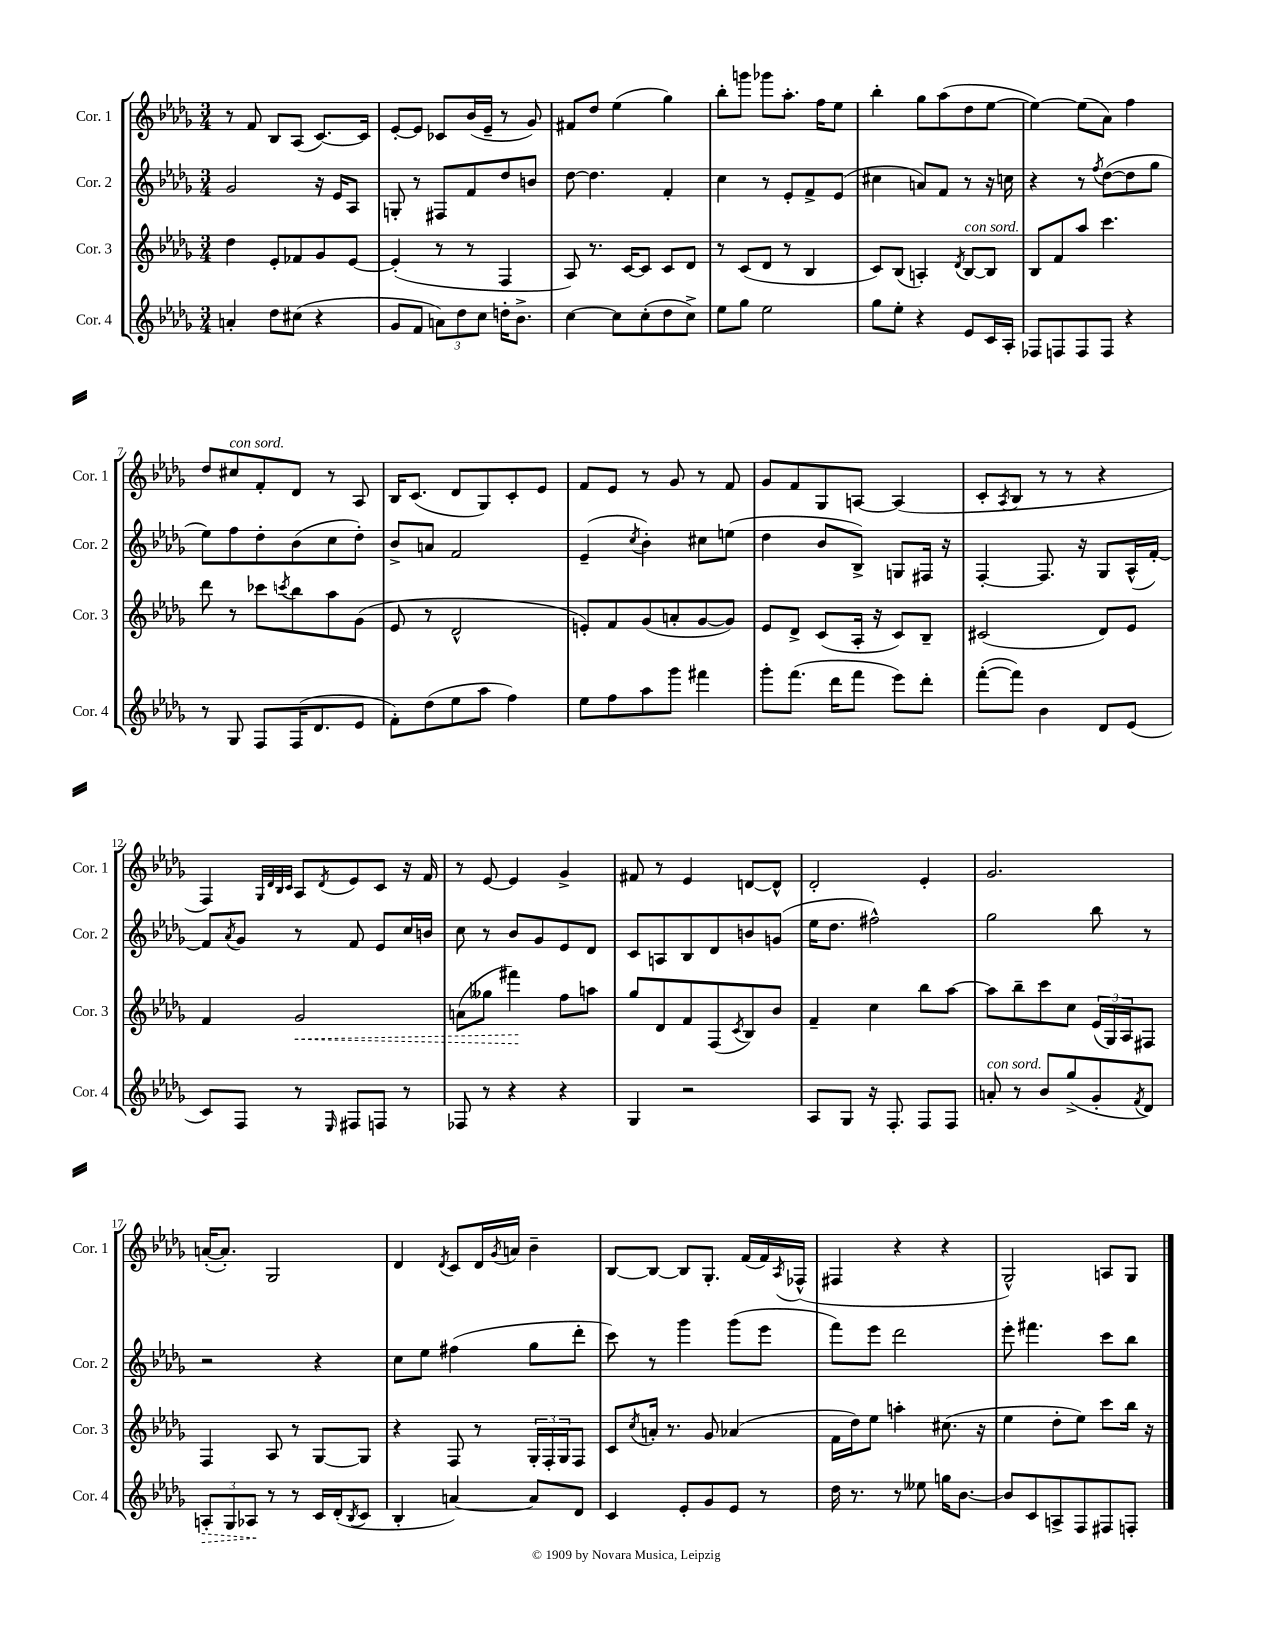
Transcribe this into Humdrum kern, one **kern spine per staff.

**kern	**kern	**kern	**kern
*staff4	*staff3	*staff2	*staff1
*clefG2	*clefG2	*clefG2	*clefG2
*k[b-e-a-d-g-]	*k[b-e-a-d-g-]	*k[b-e-a-d-g-]	*k[b-e-a-d-g-]
*M3/4	*M3/4	*M3/4	*M3/4
4a'	4dd-	2g-	8r
.	.	.	8f
8dd-	8e-'	.	8B-
(8cc#	8f-	.	(8A-
4r	8g-	16r	[8.c)
.	.	16e-	.
.	[8e-	8A-	.
.	.	.	16c]
=	=	=	=
8g-	(4e-']	8G'	[8e-'
8f	.	8r	8e-]
12a)	8r	8F#	8c-
12dd-	.	.	.
.	8r	8f	(16b-
12cc	.	.	.
.	.	.	16e-~
16dd'	4F	8dd-	8r
8.b-^	.	.	.
.	.	8b	8g-)
=	=	=	=
[4cc	8A-)	[8dd-	8f#
.	8.r	4.dd-]	8dd-
8cc]	.	.	(4ee-
.	[16c	.	.
(8cc'	8c]	.	.
8dd-	8c	4f'	4gg-)
8cc^)	8d-	.	.
=	=	=	=
8ee-	8r	4cc	8bb-'
8gg-	(8c	.	8ggg
2ee-	8d-	8r	8ggg-
.	8r	8e-'	8.aa-'
.	4B-	8f^	.
.	.	.	16ff
.	.	(8e-	8ee-
=	=	=	=
8gg-	8c)	4cc#	4bb-'
8ee-'	(8B-	.	.
4r	4A')	8a)	8gg-
.	.	8f	(8aa-
.	8qd-	.	.
8e-	[8B-	8r	8dd-
16c	8B-]	16r	[8ee-
16A-'	.	16cc	.
=	=	=	=
8F-	8B-	4r	4ee-_)
8F	8f	.	.
8F	8aa-	8r	(8ee-]
.	.	8qff	.
8F	4.ccc	([8dd-	8a-)
4r	.	8dd-]	4ff
.	.	8gg-	.
=	=	=	=
8r	8ddd-	8ee-)	8dd-
8G-	8r	8ff	8cc#
8F	8ccc-	8dd-'	8f'
.	8qccc	.	.
(16F	8bb-	(8b-	8d-
8.d-	.	.	.
.	8aa-	8cc	8r
8e-	(8g-	8dd-')	8A-
=	=	=	=
8f')	8e-	8b-^	16B-
.	.	.	(8.c
(8dd-	8r	8a	.
8ee-	2d-^^	2f	8d-
8aa-	.	.	8G-)
4ff)	.	.	8c'
.	.	.	8e-
=	=	=	=
8ee-	8e')	(4e-~	8f
8ff	8f	.	8e-
.	.	8qcc	.
8aa-	(8g-	4b-')	8r
8ggg-	8a'	.	8g-
4fff#	[8g-	8cc#	8r
.	8g-])	(8ee	8f
=	=	=	=
8ggg-'	8e-	4dd-	8g-
(8.fff	8d-^	.	8f
.	(8c	8b-	8G-
16ddd-	.	.	.
8fff	16A-'	8B-^)	[8A
.	16r	.	.
8eee-)	8c)	8G	(4A]
8ddd-'	8B-~	16F#	.
.	.	16r	.
=	=	=	=
([8fff'	(2c#	[4F'	8c'
.	.	.	8qA-
8fff])	.	.	8B-
4b-	.	8.F]	8r
.	.	.	8r
.	.	16r	.
8d-	8d-)	8G-	4r
(8e-	8e-	(16A-^^	.
.	.	[16f')	.
=	=	=	=
8c)	4f	8f]	4F)
.	.	8qa-	.
8F	.	8g-	.
.	.	.	32qqG-
.	.	.	32qqd-
.	.	.	32qqB-
.	.	.	32qqc
8r	2g-	8r	8A-
16qqE-	.	.	8qd-
8F#	.	8f	8e-
8F	.	8e-	8c
8r	.	16cc	16r
.	.	16b	16f
=	=	=	=
8F-	(8a	8cc	8r
8r	8gg--	8r	[8e-
4r	4fff#)	8b-	4e-]
.	.	8g-	.
4r	8ff	8e-	4g-^
.	8aa	8d-	.
=	=	=	=
4G-	8gg-	8c	8f#
.	8d-	8A	8r
2r	8f	8B-	4e-
.	(8F	8d-	.
.	8qc	.	.
.	8B-)	8b	[8d
.	8b-	(8g	8d^^]
=	=	=	=
8A-	4f~	16ee-	2d-'
.	.	8.dd-	.
8G-	.	.	.
16r	4cc	2ff#^^)	.
8.F'	.	.	.
8F	8bb-	.	4e-'
8F	[8aa-	.	.
=	=	=	=
8a'	8aa-]	2gg-	2.g-
8r	8bb-~	.	.
8b-	8ccc	.	.
(8gg-^	8cc	.	.
8g-'	(24e-	8bb-	.
.	24G-)	.	.
.	24A-	.	.
8qf	.	.	.
8d-)	8F#	8r	.
=	=	=	=
12A'	4F	2r	([16a'
.	.	.	8.a'])
12G-	.	.	.
12A-	.	.	.
8r	8A-	.	2G-
8r	8r	.	.
16c	[8G-	4r	.
(16d-'	.	.	.
8qB-	.	.	.
8c	8G-]	.	.
=	=	=	=
4B-'	4r	8cc	4d-
.	.	8ee-	.
.	.	.	8qd-
[4a)	8F	(4ff#	8c
.	8r	.	16d-
.	.	.	8qg-
.	.	.	16a
8a]	24G-'	8gg-	4b-~
.	24F'	.	.
.	24G-	.	.
8d-	8F	8ddd-'	.
=	=	=	=
4c	8c	8ccc)	[8B-
.	8qcc	.	.
.	16a'	8r	8B-_
.	8.r	.	.
8e-'	.	4ggg-	8B-]
8g-	8g-	.	8.G-'
8e-	(4a-	(8ggg-	.
.	.	.	(16f
8r	.	8eee-	16f)
.	.	.	8qA-
.	.	.	(16F-^^
=	=	=	=
16dd-	16f	8fff)	4F#
8.r	16dd-)	.	.
.	8ee-	8eee-	.
8r	4aa'	2ddd-	4r
8ee--	.	.	.
16gg	(8.cc#	.	4r
[8.b-	.	.	.
.	16r	.	.
=	=	=	=
8b-]	4ee-	8eee-'	2G-^^)
8c	.	4.fff#	.
8A^	8dd-'	.	.
8F	8ee-)	.	.
8F#	8ccc	8ccc	8A
8F'	16bb-	8bb-	8G-
.	16r	.	.
==	==	==	==
*-	*-	*-	*-
